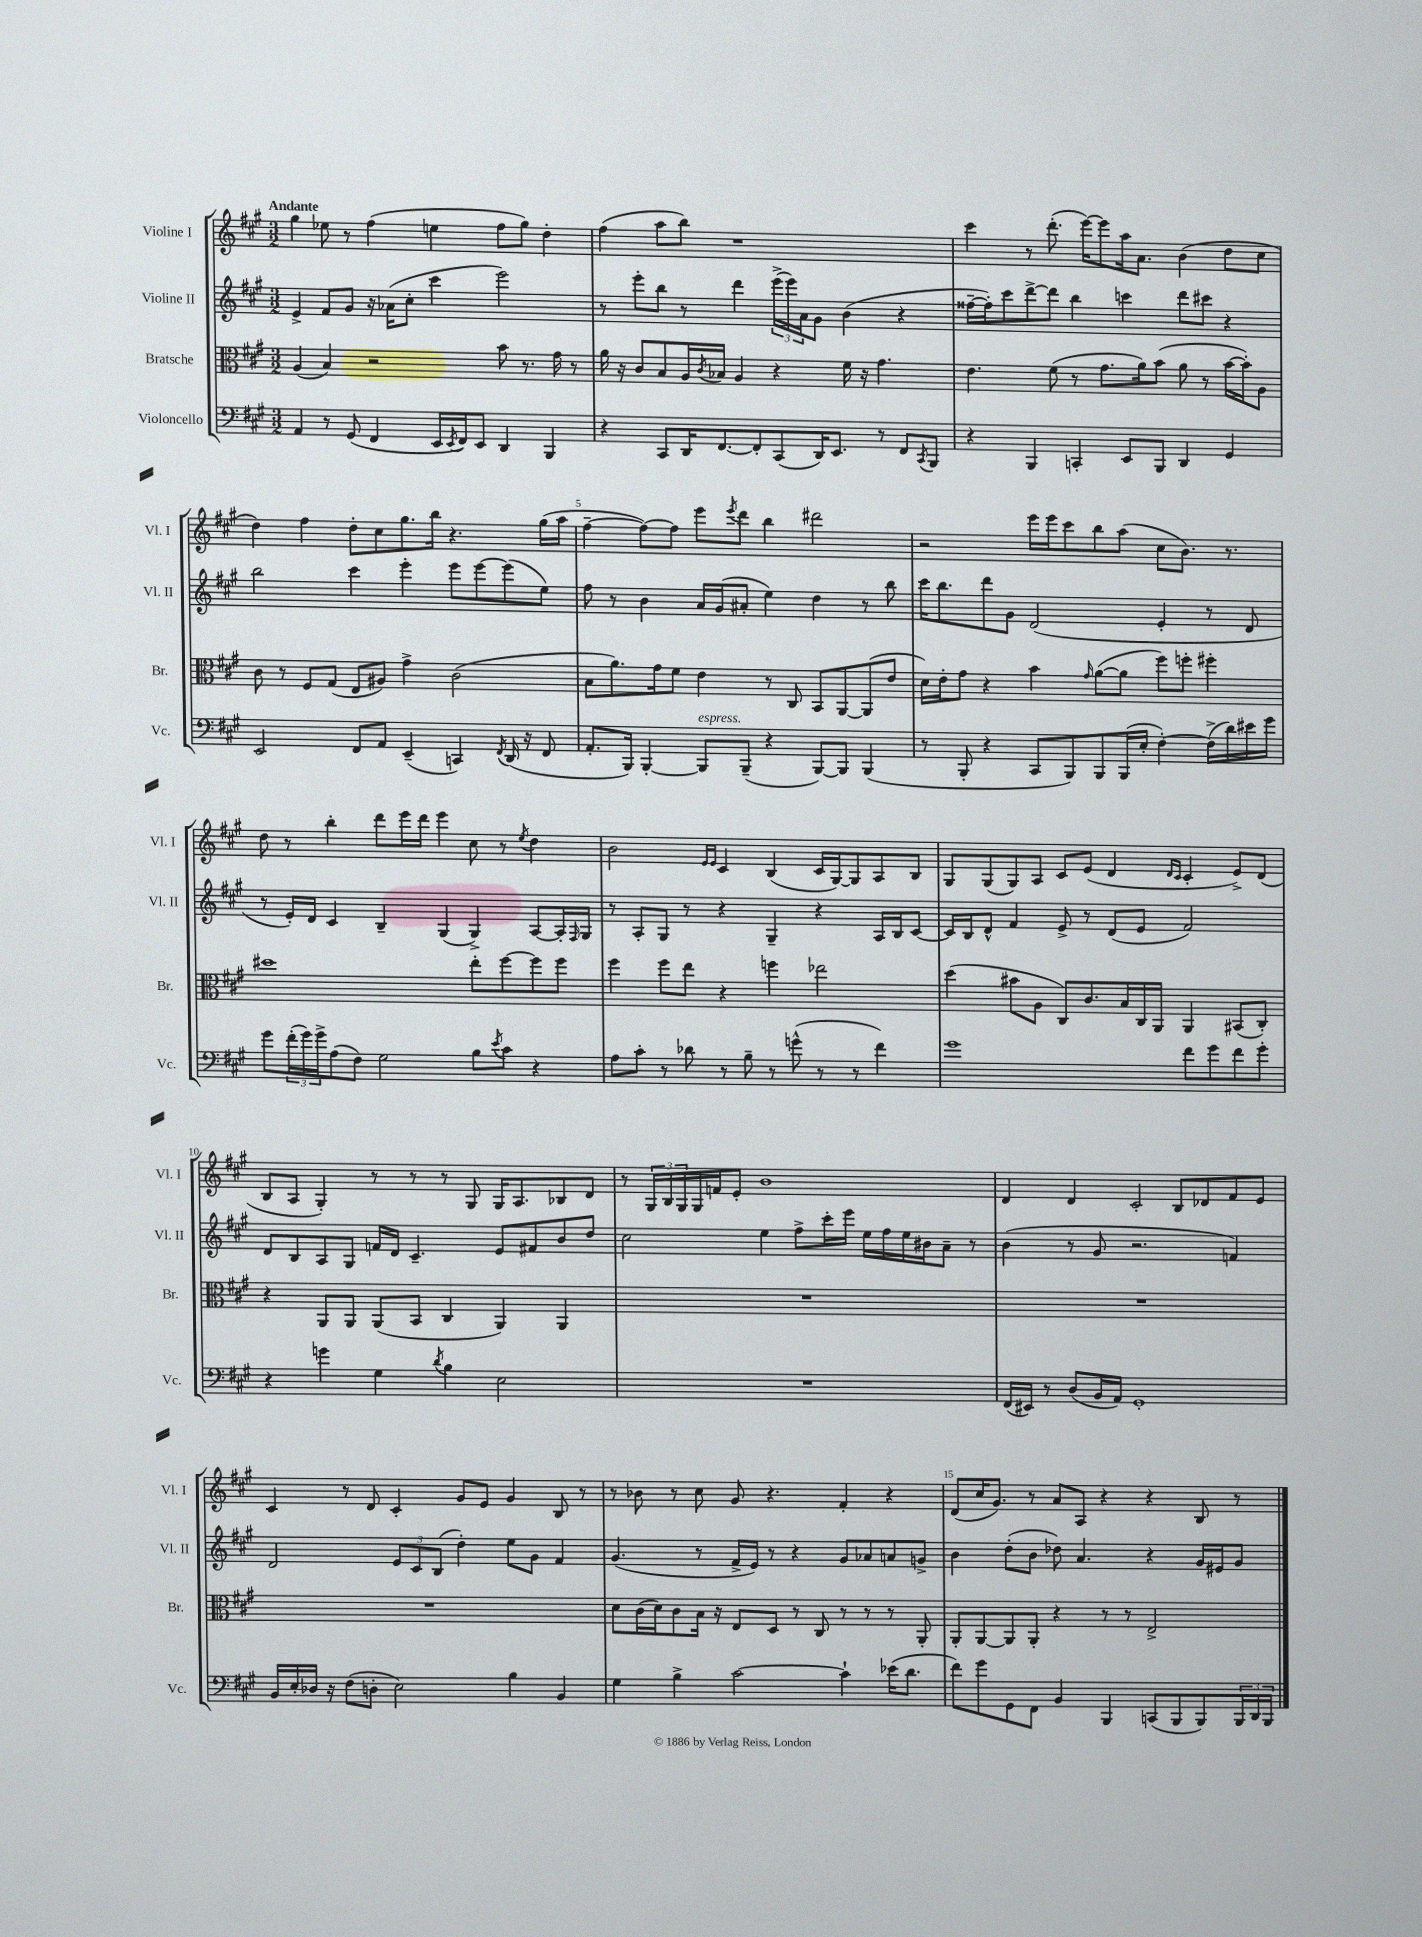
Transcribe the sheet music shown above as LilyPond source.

<<
\new StaffGroup <<
\new Staff = "s0" \with { instrumentName = "Violine I" shortInstrumentName = "Vl. I" } {
    \clef treble \key a \major \numericTimeSignature \time 3/2 \tempo "Andante"
    gis''4 ees''8 r8 fis''4( e''4 fis''8 gis''8) d''4-. |
    fis''4( a''8 b''8) r1 |
    cis'''4 r8 d'''8.-.( e'''16~) e'''8 a''16 a'8. b'4( d''8 cis''8 |
    d''4) fis''4 d''8-. cis''8 gis''8. b''16 r4. gis''16( a''16 |
    fis''4~-- fis''8~) fis''8 e'''8 \acciaccatura { e'''8 } d'''8 b''4 dis'''2 |
    r2 e'''16 e'''16 cis'''8 b''8 a''8( cis''8 b'8.) r8. |
    d''8 r8 b''4-. d'''8 e'''16 d'''16 e'''4 cis''8 r8 \acciaccatura { e''8 } d''4 |
    b'2 \grace { e'16 e'16 } cis'4 b4( cis'16 gis16~) gis8 a8 b8 |
    gis8 gis8( gis8) a8 cis'8 e'8( d'4 \grace { d'16 cis'16 } cis'4-. e'8->) d'8( |
    b8 a8 gis4-.) r8 r8 r8 gis8 gis16 a8. bes8 d'8 |
    r8 \tuplet 3/2 { gis16 b16 gis16 } gis16 f'16 e'8-. b'1 |
    d'4 d'4 cis'2-. b8 des'8 fis'8 e'8 |
    cis'4 r8 d'8 cis'4-. gis'8 e'8 gis'4 b8 r8 |
    r8 bes'8 r8 cis''8 gis'8 r4. fis'4-. r4 |
    d'8( cis''16 gis'8.) r8 a'8 a8 r4 r4 b8 r8 \bar "|." |
}
\new Staff = "s1" \with { instrumentName = "Violine II" shortInstrumentName = "Vl. II" } {
    \clef treble \key a \major \numericTimeSignature \time 3/2
    e'4-> fis'8 gis'8 r16 aes'16( cis''8-. cis'''4 e'''2) |
    r8 e'''8-. b''8 r8 d'''4 \tuplet 3/2 { e'''16->( e'''16) a'16 } gis'8 b'4( r4 |
    fisis''16~-- fisis''16-.) cis'''8 d'''8~-> d'''8 b''4 c'''4 d'''8 cis'''8 r4 |
    b''2 cis'''4 e'''4-. e'''8 e'''8~ e'''8( e''8) |
    fis''8 r8 b'4 a'16 gis'16( ais'8-. e''4) d''4 r8 b''8 |
    cis'''16 b''8. d'''8 gis'8 d'2( e'4-. r8 d'8 |
    r8 e'16-.) d'16 cis'4 b4-- gis4( gis4->) a8~ a16-. \grace { fis16 } gis16 |
    r8 a8-. gis8 r8 r4 gis4-- r4 a16 b16 cis'8~ |
    cis'16 b16 d'8-^ fis'4 e'8-> r8 d'8( e'8 fis'2) |
    d'8 b8 a8 gis8 f'16 d'16 cis'4.-- e'8 fis'8 b'8 d''8 |
    cis''2 e''4 fis''8-> cis'''16-. e'''16 e''16 fis''16 e''16 bis'16 a'8-- r8 |
    b'4( r8 gis'8 r2. f'4) |
    d'2 \tuplet 3/2 { e'8 cis'8 b8( } d''4-.) e''8 gis'8 fis'4 |
    gis'4.( r8 fis'16-> e'16) r8 r4 gis'8 aes'8 a'8 g'8-> |
    b'4 d''8-.( b'8 des''8) a'4. r4 gis'16 eis'16 gis'8 \bar "|." |
}
\new Staff = "s2" \with { instrumentName = "Bratsche" shortInstrumentName = "Br." } {
    \clef alto \key a \major \numericTimeSignature \time 3/2
    a4( b4) r2 b'8 r8. gis'16 r8 |
    a'16 r16 cis'8 b8 a16 \acciaccatura { cis'8 } bes16 a4 r4 fis'16 r16 gis'4. |
    e'4. fis'8( r8 gis'8. a'16) b'8( a'8 r8 b'16~ b'16-.) a8 |
    cis'8 r8 fis8 gis8( e8 ais8) gis'4-> cis'2( |
    b8 a'8.) gis'16 fis'8 e'4 r8 cis8 b,8 a,8~ a,8( e'8 |
    d'16) e'16-. gis'8 r4 b'4 \grace { gis'16 } a'8~( a'8 fis''8) f''8-. fis''4-. |
    dis''1 e''8-. fis''8~ fis''8 fis''8 |
    fis''4 fis''8 e''8 r4 f''4 ees''2 |
    d''4( bis'8 a8 cis8) cis'8. b16 cis16 a,16 a,4 bis,8( cis8-.) |
    r4 a,8 a,8 a,8( b,8 cis4 a,4) a,4 |
    R1. |
    R1. |
    R1. |
    d'8 cis'16( d'16) cis'8 b16 r16 e8 d8 r8 cis8 r8 r8 r8 a,8-. |
    a,8-. a,8~ a,8 a,8-. r4 r8 r8 e2-> \bar "|." |
}
\new Staff = "s3" \with { instrumentName = "Violoncello" shortInstrumentName = "Vc." } {
    \clef bass \key a \major \numericTimeSignature \time 3/2
    a,4 r8 gis,8( fis,4 e,16 \acciaccatura { e,8 } fis,16) e,8 d,4 b,,4 |
    r4 cis,8 d,16 fis,8.~ fis,8-. cis,8( d,16) e,8. r8 fis,8 \acciaccatura { cis,8 } b,,8 |
    r4 b,,4 c,4-. e,8 b,,8 d,4 gis,4 |
    e,2 fis,8 a,8 e,4--( c,4) \acciaccatura { fis,8 } d,16( r16 fis,8 |
    a,8.-. b,,16) b,,4~-. b,,8^\markup { \italic "espress." } b,,8--( r4 b,,8~) b,,8 b,,4( |
    r8 b,,8-. r4 cis,8 b,,8) b,,8 b,,16( e16-. fis4~-.) fis16->( d'16) eis'16 gis'16 |
    gis'8 \tuplet 3/2 { fis'16-.( gis'16) gis'16-> } a8( fis8) gis2 b8 \acciaccatura { e'8 } cis'8 r4 |
    a8 cis'8-. r8 des'8 r8 b8-- r8 g'8-^( r8 r8 fis'4) |
    gis'1 fis'8 gis'8 fis'8 gis'8-. |
    r4 g'4 gis4 \acciaccatura { d'8 } b4 e2 |
    R1. |
    fis,16( eis,16) r8 d8( b,16 a,16) gis,1-. |
    b,16 e16-. des16 r16 fis8( d8-. e2) b4 b,4 |
    gis4 b4-> cis'2~ cis'4-! ees'16( d'8. |
    fis'8) gis'8 gis,8 fis,8 b,4 b,,4 c,8( b,,8 b,,8) \tuplet 3/2 { b,,16 d,16 b,,16 } \bar "|." |
}
>>
>>
\layout { \context { \Score \override BarNumber.break-visibility = ##(#f #t #t) barNumberVisibility = #(every-nth-bar-number-visible 5) } }
